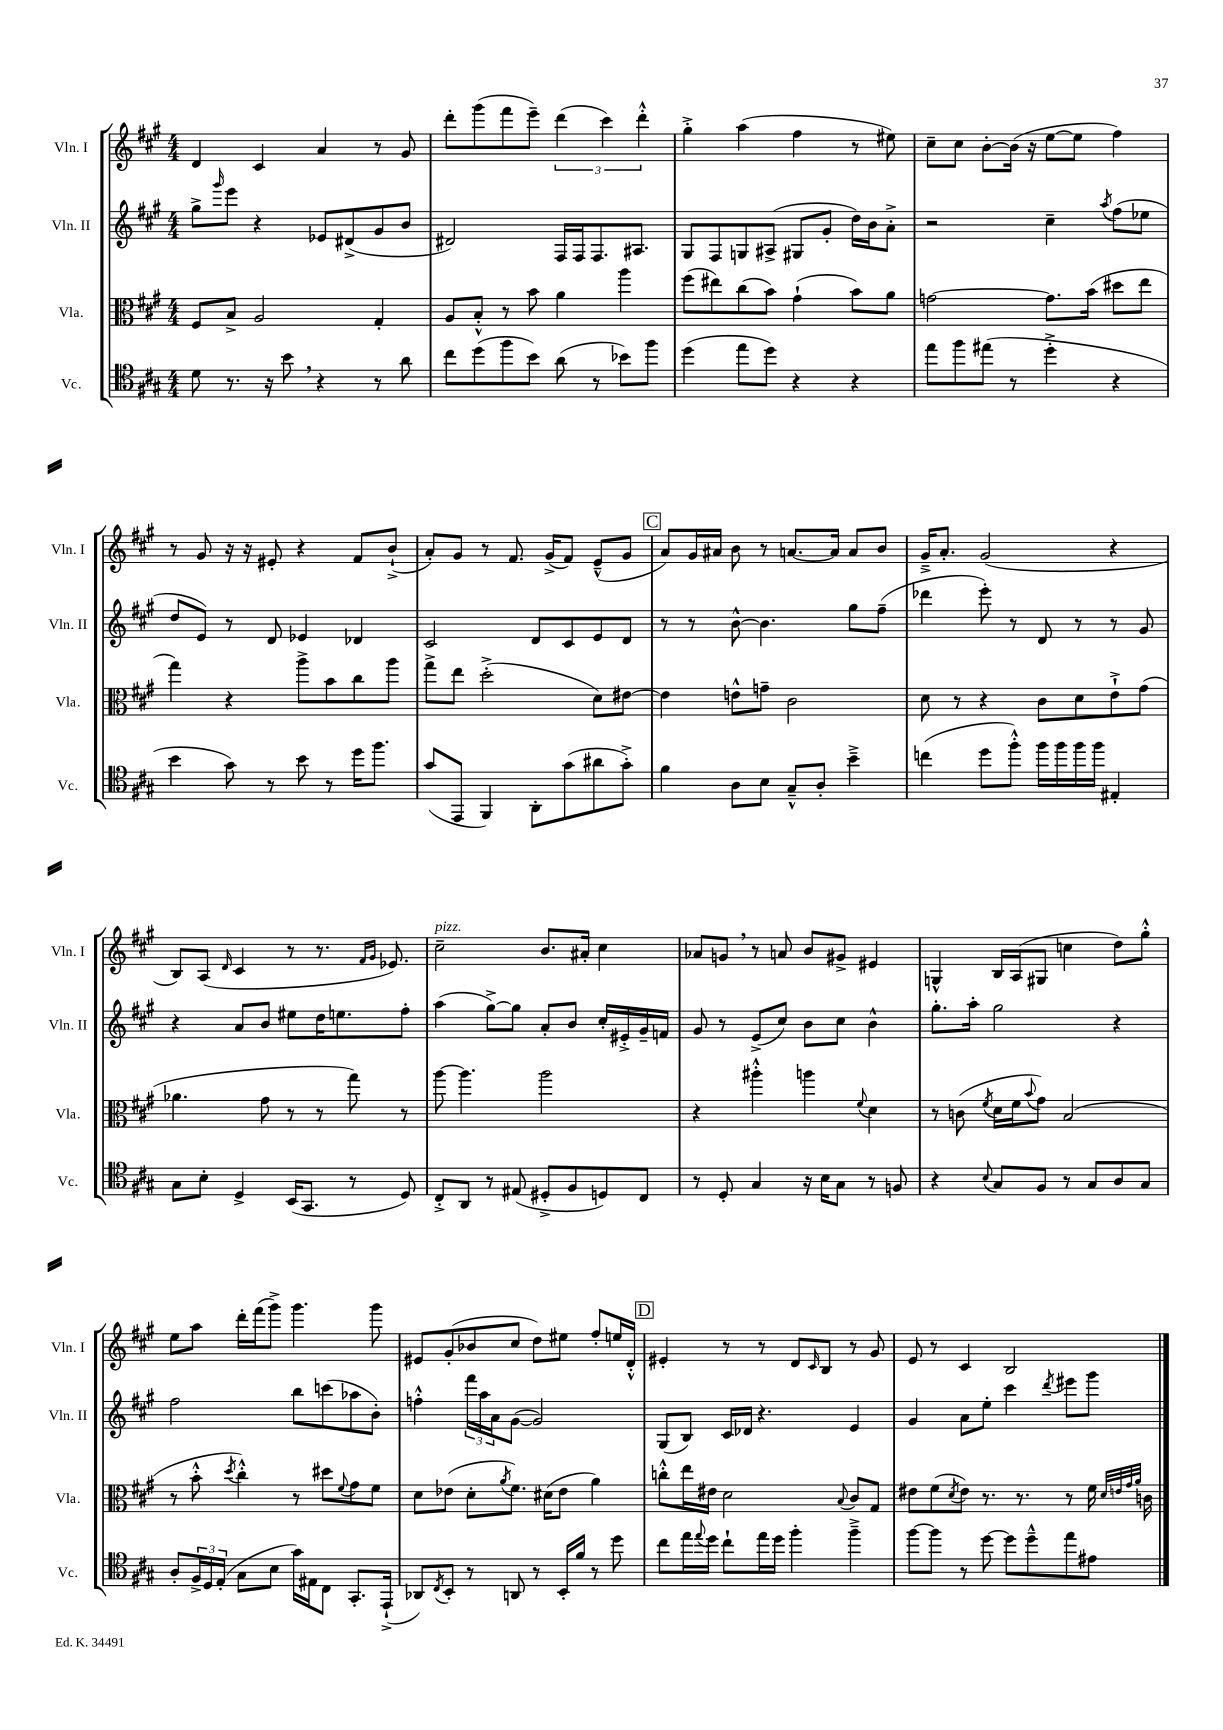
<<
\new StaffGroup <<
\new Staff = "s0" \with { instrumentName = "Vln. I" shortInstrumentName = "Vln. I" } {
    \clef treble \key a \major \numericTimeSignature \time 4/4
    d'4 cis'4 a'4 r8 gis'8 |
    d'''8-. gis'''8( fis'''8 e'''8--) \tuplet 3/2 { d'''4( cis'''4) d'''4-.-^ } |
    gis''4-.-> a''4( fis''4 r8 eis''8) |
    cis''8-- cis''8 b'8~-. b'16( r16 e''8~ e''8 fis''4) |
    r8 gis'8 r16 r16 eis'8-. r4 fis'8 b'8-!->( |
    a'8-.) gis'8 r8 fis'8. gis'16->( fis'8) e'8---^( gis'8 |
    \mark \markup { \box "C" } a'8) gis'16 ais'16 b'8 r8 a'8.~ a'16 a'8 b'8 |
    gis'16---> a'8.-. gis'2( r4 |
    b8) a8( \grace { d'16 } cis'4 r8 r8. \grace { fis'16 gis'16 } ees'8.) |
    cis''2--^\markup { \italic "pizz." } b'8. ais'16-. cis''4 |
    aes'8 g'8 \breathe r8 a'8 b'8 gis'8-> eis'4 |
    g4-^ b16 a16( gis8 c''4 d''8) gis''8-.-^ |
    e''8 a''8 d'''16-. fis'''16( gis'''8->) gis'''4. gis'''8 |
    eis'8 gis'8-.( bes'8 cis''8 d''8) eis''8 fis''8-. e''16 d'16-.-^ |
    \mark \markup { \box "D" } eis'4-. r8 r8 d'8 \grace { cis'16 } b8 r8 gis'8 |
    e'8 r8 cis'4 b2 \bar "|." |
}
\new Staff = "s1" \with { instrumentName = "Vln. II" shortInstrumentName = "Vln. II" } {
    \clef treble \key a \major \numericTimeSignature \time 4/4
    gis''8-> \grace { gis'''16 } e'''8 r4 ees'8 dis'8->( gis'8 b'8 |
    dis'2) fis16 fis16 fis8. ais8. |
    gis8 fis8 g8 ais8->( gis8 gis'8-. d''16) b'16 a'8-.-> |
    r2 cis''4-- \acciaccatura { a''8 } fis''8( ees''8 |
    d''8 e'8) r8 d'8 ees'4 des'4 |
    cis'2 d'8 cis'8 e'8 d'8 |
    \mark \markup { \box "C" } r8 r8 b'8~-^ b'4. gis''8 fis''8--( |
    des'''4 e'''8-.) r8 d'8 r8 r8 gis'8 |
    r4 a'8 b'8 eis''8 d''16 e''8. fis''8-. |
    a''4( gis''8~->) gis''8 a'8-. b'8 cis''16-. eis'16-.-> gis'16-- f'16 |
    gis'8 r8 e'8->( cis''8) b'8 cis''8 b'4-^ |
    gis''8.-. a''16-. gis''2 r4 |
    fis''2 b''8 c'''8( aes''8 b'8-.) |
    f''4-.-^ \tuplet 3/2 { fis'''16 a''16 a'16 } gis'8~( gis'2) |
    \mark \markup { \box "D" } gis8( b8) cis'16 des'16 r4. e'4 |
    gis'4 a'8 e''8-. cis'''4 \acciaccatura { d'''8 } eis'''8 gis'''8 \bar "|." |
}
\new Staff = "s2" \with { instrumentName = "Vla." shortInstrumentName = "Vla." } {
    \clef alto \key a \major \numericTimeSignature \time 4/4
    fis8 b8-> a2 gis4-. |
    a8 b8-.-^ r8 b'8 a'4 a''4 |
    fis''8( eis''8) cis''8( b'8) gis'4-!( b'8) a'8 |
    g'2~ g'8. b'16( dis''8 e''8 |
    gis''4) r4 a''8-> b'8 cis''8 a''8 |
    gis''8-> e''8 d''2-.->( d'8) eis'8~ |
    \mark \markup { \box "C" } eis'4 e'8-^ g'8-- cis'2 |
    d'8 r8 r4 cis'8 d'8 e'8-!-> gis'8( |
    aes'4. gis'8 r8 r8 gis''8) r8 |
    a''8~ a''4. a''2 |
    r4 ais''4-.-^ a''4 \appoggiatura { fis'8 } d'4 |
    r8 c'8( \acciaccatura { fis'8 } d'16 fis'16 \appoggiatura { b'8 } gis'8) b2( |
    r8 b'8-.-^ \acciaccatura { d''8 } cis''4-.-^) r8 dis''8 \appoggiatura { fis'8 } gis'8 fis'8 |
    d'8 ees'8( d'8-. \acciaccatura { a'8 } fis'8.) dis'16( ees'8 a'4) |
    \mark \markup { \box "D" } c''8-.-^ e''16 eis'16 d'2 \appoggiatura { b8 } cis'8 gis8 |
    eis'8 fis'8( \acciaccatura { d'8 } eis'8) r8. r8. r8 fis'16 \grace { d'32 e'32 gis'32 a'32 } c'16 \bar "|." |
}
\new Staff = "s3" \with { instrumentName = "Vc." shortInstrumentName = "Vc." } {
    \clef tenor \key a \major \numericTimeSignature \time 4/4
    d'8 r8. r16 b'8 \breathe r4 r8 a'8 |
    cis''8 d''8( fis''8 b'8) a'8( r8 bes'8) fis''8 |
    d''4( e''8 d''8) r4 r4 |
    e''8 fis''8 eis''8( r8 d''4-.-> r4 |
    b'4 gis'8) r8 b'8 r8 d''16 fis''8. |
    gis'8( e,8 fis,4) a,8-. gis'8( ais'8 gis'8-.->) |
    \mark \markup { \box "C" } fis'4 a8 b8 gis8---^ a8-. b'4---> |
    c''4( d''8 fis''8-.-^) fis''16 fis''16 fis''16 fis''16 eis4-. |
    gis8 b8-. d4-> b,16( gis,8. r8 d8) |
    cis8-.-> a,8 r8 eis8( dis8-.-> fis8 d8) cis8 |
    r8 d8-. gis4 r16 b16 gis8 r8 f8 |
    r4 \appoggiatura { b8 } gis8 fis8 r8 gis8 a8 gis8 |
    a8-. \tuplet 3/2 { fis16-> d16 e16-.( } gis8 b8 gis'16) eis16 cis8 gis,8.-. e,16-!->( |
    aes,8) \acciaccatura { cis8 } b,8-. r8 a,8 r8 b,16-. fis'16 r8 d''8 |
    \mark \markup { \box "D" } cis''8 e''16 \appoggiatura { e''8 } d''16 cis''8-! e''16 d''16 fis''4-. fis''4---> |
    fis''8~ fis''8 r8 d''8~ d''8 d''8---^ e''8 eis'8 \bar "|." |
}
>>
>>
\layout { \context { \Score \remove "Bar_number_engraver" } }
